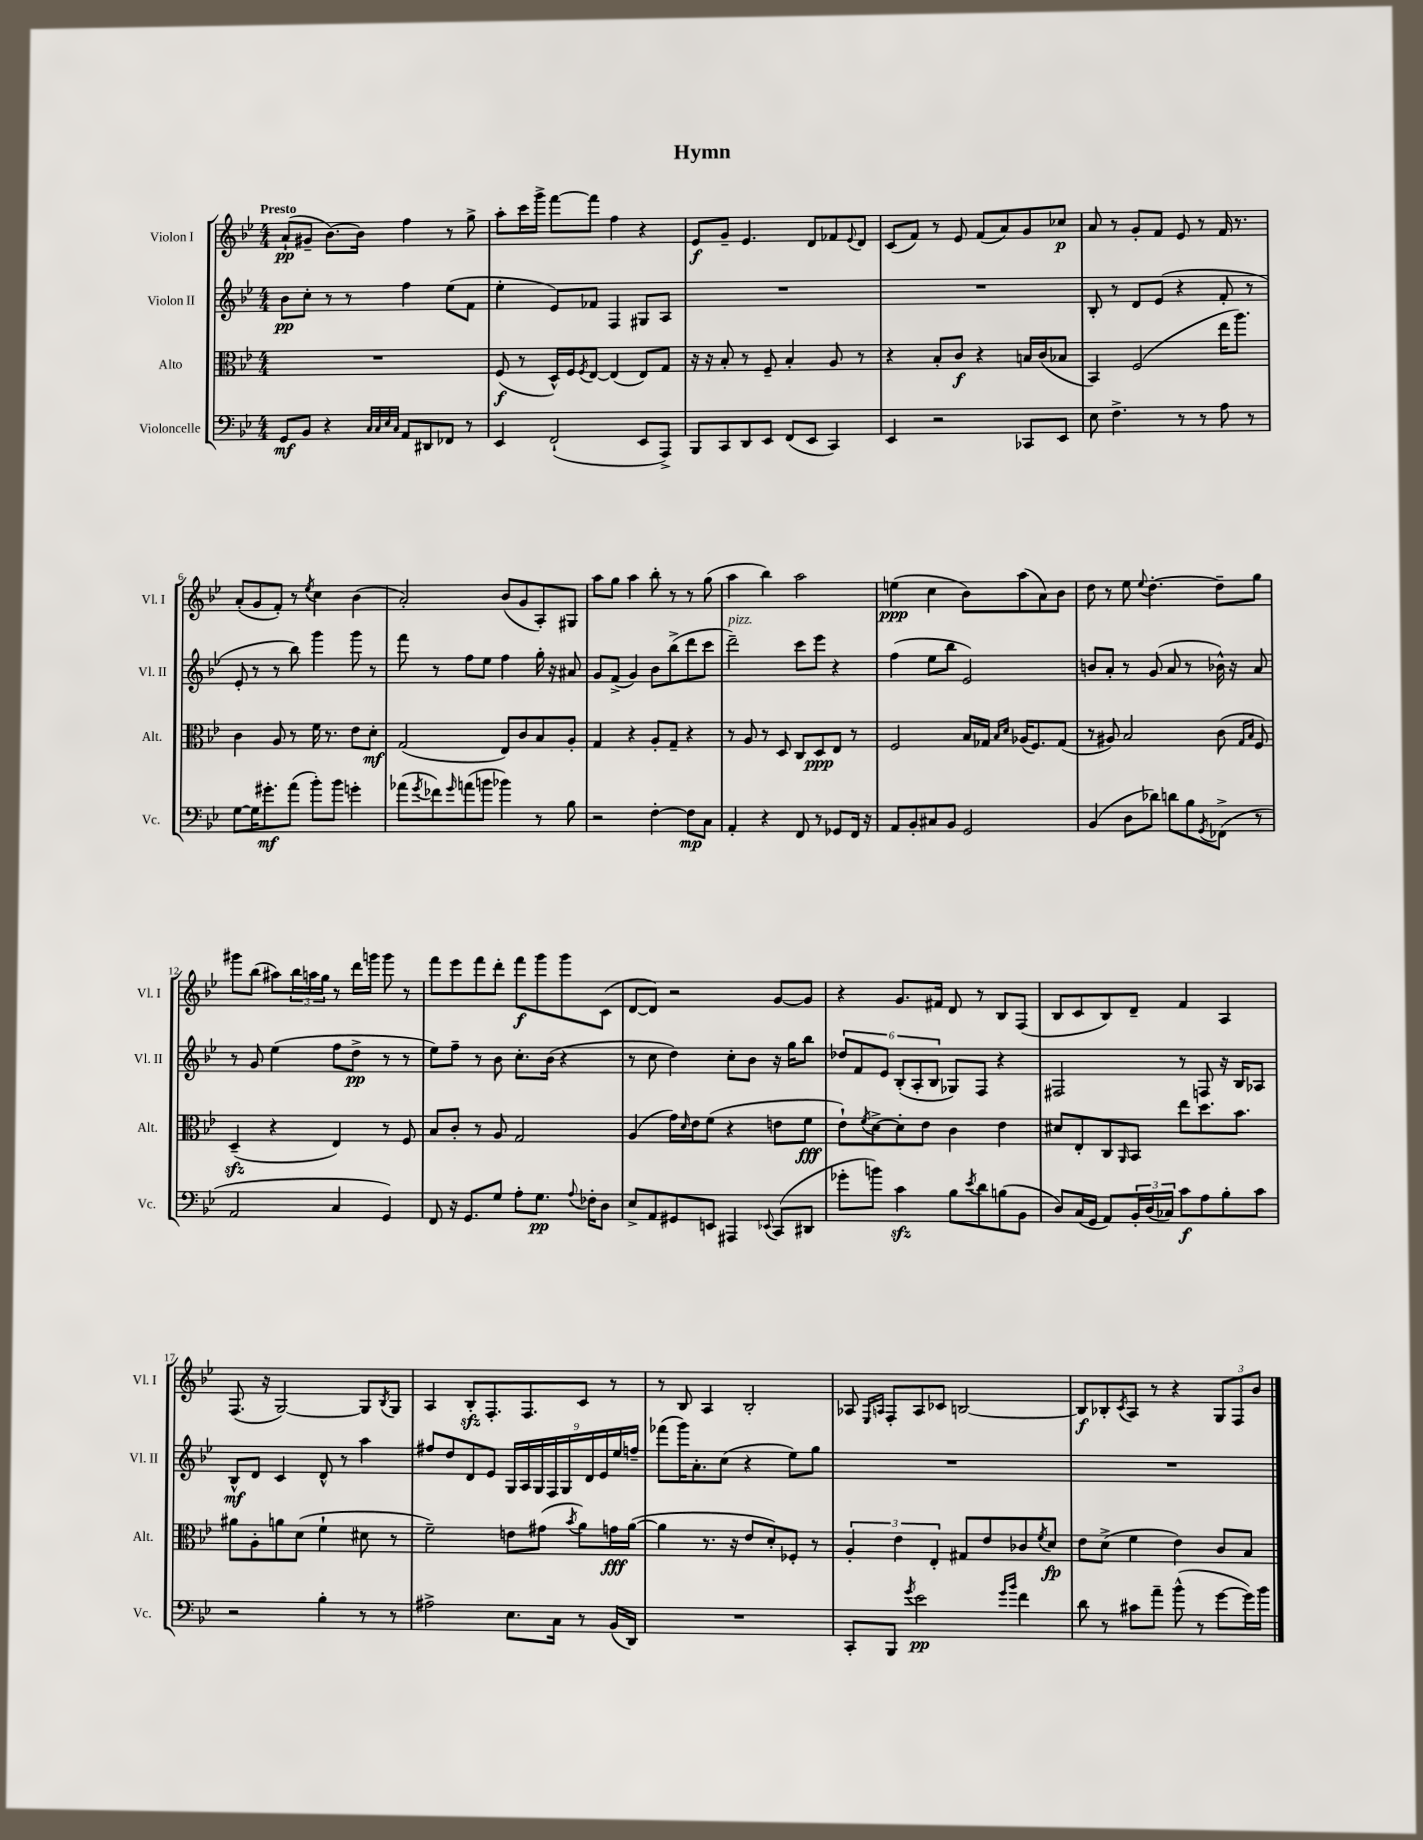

**kern	**kern	**kern	**kern
*staff4	*staff3	*staff2	*staff1
*clefF4	*clefC3	*clefG2	*clefG2
*k[b-e-]	*k[b-e-]	*k[b-e-]	*k[b-e-]
*M4/4	*M4/4	*M4/4	*M4/4
8GG/L	1r	8b-\L	(8a`/L
8BB-/J	.	8cc'\J	8g#~/J
4r	.	8r	[8.b-\L)
.	.	8r	.
.	.	.	16b-\]Jk
32qqC/LLL	.	.	.
32qqC/	.	.	.
32qqE-/	.	.	.
32qqC/JJJ	.	.	.
8AA/L	.	4ff\	4ff\
8DD#/	.	.	.
8FF-/J	.	(8ee-\L	8r
8r	.	8f\J	8gg^\
=	=	=	=
4EE-/	(8F/	4ee-'\	8aa'\L
.	8r	.	16ccc\L
.	.	.	16ggg^\JJ
(2FF`/	16D^^/LL)	8e-/L)	[8fff\L
.	16F/J	.	.
.	8qF/	.	.
.	[8E-/J	8f-/J	8fff\]J
.	(4E-/]	4F/	4ff\
8EE-/L	8E-/L)	8G#/L	4r
8AAA^/J)	8G/J	8A/J	.
=	=	=	=
8BBB-/L	16r	1r	8e-/L
.	16r	.	.
8CC/	8B-'/	.	8g~/J
8DD/	8r	.	4.e-/
8EE-/J	8F~/	.	.
(8FF/L	4B-'/	.	.
8EE-/J	.	.	8d/L
4CC/)	8A/	.	8f-/
.	.	.	8qqe-/
.	8r	.	8d/J
=	=	=	=
4EE-/	4r	1r	(8c/L
.	.	.	8f/J)
2r	8B-'/L	.	8r
.	8c/J	.	8e-/
.	4r	.	(8f/L
.	.	.	8a/)
8CC-/L	16B/LL	.	8g/
.	(16c/J	.	.
8EE-/J	8B-/J	.	8cc-/J
=	=	=	=
8E-\	4BB-/)	8B-'/	8a/
4.F^\	.	8r	8r
.	(2F/	8d/L	8g'/L
.	.	(8e-/J	8f/J
8r	.	4r	8e-/
8r	.	.	8r
8A\	16ee-\LK	8f'/	16f/
.	8.aa\J)	.	8.r
8r	.	8r	.
=	=	=	=
[8G\L	4c\	8e-'/	(8a'/L
16G\]K	.	8r	8g/
8.g#'\	.	.	.
.	8A/	8r	8f'/J)
(8a\J	8r	8bb-\)	8r
.	.	.	8qee-/
8b-'\L)	16f\	4ggg\	4cc\
.	8.r	.	.
8b-\J	.	.	.
4g'\	8e-\L	8ggg\	(4b-\
.	8d'\J	8r	.
=	=	=	=
(8a-\L	(2G/	8fff\	2a'/)
8qg/	.	.	.
8f-\)	.	8r	.
16qqg/	.	.	.
(8a\	.	8ff\L	.
8b\J	.	8ee-\J	.
4b-\)	8E-/L)	4ff\	(8b-/L
.	8c/	.	8g/
8r	8B-/	16gg'\	8A'/)
.	.	16r	.
8B-\	8A'/J	8a#/	8G#/J
=	=	=	=
2r	4G/	8g/L	8aa\L
.	.	(8f^/J	8gg\J
.	4r	4g/)	4aa\
[4F'\	8A'/L	8b-\L	8bb-'\
.	8G~/J	(8bb-^\	8r
8F\]L	4r	8ddd\	8r
8C\J	.	8ccc\J	(8gg\
=	=	=	=
4AA'/	8r	2ddd~\)	4aa\
.	8A/	.	.
4r	8r	.	4bb-\)
.	8D/	.	.
8FF/	8C/L	8ccc\L	2aa\
8r	8D/	8eee-\J	.
8GG-/L	8E-/J	4r	.
16FF/Jk	8r	.	.
16r	.	.	.
=	=	=	=
8AA/L	2F/	(4ff\	(4ee\
8BB-'/	.	.	.
8C#/	.	8ee-\L	4cc\
8BB-/J	.	8bb-\J	.
2GG/	16B-/LL	2e-/)	8b-\L)
.	16G-/JJ	.	.
.	16qqB-/LL	.	.
.	16qqd/JJ	.	.
.	(16A-/LK	.	(8aa\
.	8.F/)	.	.
.	.	.	8a\)
.	(8G-/J	.	8b-\J
=	=	=	=
(4BB-/	8r	8b/L	8dd\
.	8A#/)	8a'/J	8r
8D\L	2B-/	8r	8ee-\
.	.	.	8qqee-/
8d-\J)	.	(8g/	[4.dd'\
8d\L	.	8a/	.
8B-\	.	8r	.
8qGG/	.	.	.
(8FF-^\J	(8c\	16b-^^\)	8dd~\]L
.	.	16r	.
.	16qqG/LL	.	.
.	16qqB-/JJ	.	.
8r	8F/)	8a/	8gg\J
=	=	=	=
2AA/	(4D~/	8r	8ggg#\L
.	.	8g/	(8bb-\J
.	4r	(4ee-\	8aa#\L)
.	.	.	24bb-\L
.	.	.	24aa\
.	.	.	24gg\JJ
4C/	4E-/)	8ff\L	8r
.	.	8dd^\J	16ddd\LL
.	.	.	16ggg\JJ
4GG/)	8r	8r	8ggg\
.	8F/	8r	8r
=	=	=	=
8FF/	8B-/L	8ee-\L)	8fff\L
16r	8c'/J	8ff~\J	8eee-\
8.GG/L	.	.	.
.	8r	8r	8fff\
8G/J	8A/	8b-\	8ddd'\J
8A'\L	2G/	8.cc'\L	8fff\L
8.G\J	.	.	8ggg\
.	.	(16b-\Jk	.
.	.	4r	8ggg\
8qqA/	.	.	.
16F-'\LK	.	.	.
8D\J	.	.	(8c\J
=	=	=	=
8E-^/L	(4A/	8r	[8d/L
8AA/	.	8cc\	8d/]J)
8GG#/	16g\LL)	4dd\)	2r
.	16qqd/	.	.
.	16e-\J	.	.
8EE/J	(8f\J	.	.
4AAA#/	4r	8cc'\L	.
.	.	8b-\J	.
8qqEE-/	.	.	.
(8CC/L	8e\L	16r	[8g/L
.	.	16gg\LK	.
8DD#/J	8f\J	8bb-\J	8g/]J
=	=	=	=
8g-'\L	8e-`\L)	12dd-/L	4r
.	.	12f/	.
.	8qf/	.	.
8b\J)	[8d^\	.	.
.	.	12e-/J	.
4c\	8d'\]	(12B-'/L	8.g/L
.	.	12A'/	.
.	8e-\J	.	.
.	.	12B-/J	.
.	.	.	16f#/Jk
8B-\L	4c\	8G-/L)	8d/
8qe-/	.	.	.
8d\	.	8F/J	8r
(8B\	4e-\	4r	8B-/L
8BB-\J	.	.	(8F/J
=	=	=	=
8D/L)	8d#/L	2F#/	8B-/L
(16C/L	8E-'/	.	8c/
16GG/JJ	.	.	.
8AA/L)	8C/	.	8B-/)
.	16qqAA/	.	.
24BB-'/L	8BB-/J	.	8d~/J
(24D/	.	.	.
24C-/JJ)	.	.	.
8c\L	8ee-\L	8r	4f/
8A\	8.dd\	8F/	.
8B-'\	.	16r	4A/
.	8.b-\J	16B-/LK	.
8c\J	.	8A-/J	.
=	=	=	=
2r	8a#\L	8B-^^/L	(8.F/
.	8A'\	8d/J	.
.	.	.	16r
.	8a\	4c/	[2G/)
.	(8d\J	.	.
4B-'\	4f`\	8d^^/	.
.	.	8r	.
8r	8d#\	4aa\	8G/]L
.	.	.	8qB-/
8r	8r	.	8G/J
=	=	=	=
2A#^\	2f~\)	8ff#/L	4A/
.	.	8dd/	.
.	.	8d/	8B-'/L
.	.	8e-/J	8.F'/
8.E-\L	8e\L	18G/LL	.
.	.	18A/	.
.	.	.	8.F/
.	.	18G/	.
.	(8g#\J	.	.
.	.	18F/	.
16C\Jk	.	.	.
.	.	18G/	.
.	8qb-/	.	.
8r	8a\L)	.	8c/J
.	.	18d/	.
.	.	18e-/	.
(16BB-/LL	16g\L	.	8r
.	.	18ee-/	.
16DD/JJ)	([16a\JJ	.	.
.	.	18ff~/JJ	.
=	=	=	=
1r	4a\]	(8fff-\L	8r
.	.	16ggg\K)	8B-/
.	.	8.a'\	.
.	8.r	.	4A/
.	.	(8cc\J	.
.	16r	.	.
.	8e-/L	4r	2B-'/
.	8d'/)	.	.
.	8F-'/J	8ee-\L)	.
.	8r	8gg\J	.
=	=	=	=
8CC'/L	6A'/	1r	8A-/
.	.	.	16qqE-/LL
.	.	.	16qqA/JJ
8BBB-/J	.	.	8F'/L
.	6e-\	.	.
8qg/	.	.	.
2e-\	.	.	8A/
.	6E-'/	.	.
.	.	.	8c-/J
.	8G#/L	.	[2B/
.	8e-/	.	.
16qqg/LL	.	.	.
16qqb-/JJ	.	.	.
4f\	8c-/	.	.
.	8qf/	.	.
.	8d/J	.	.
=	=	=	=
8d\	8e-\L	1r	8B/]L
8r	(8d^\J	.	8B-'/
.	.	.	8qc/
8c#\L	4f\	.	8A/J
8a~\J	.	.	8r
(8b-^^\	4e-\)	.	4r
8r	.	.	.
[8g\L	8c/L	.	12G/L
.	.	.	12F/
16g\]L)	8B-/J	.	.
.	.	.	12b-/J
16b-\JJ	.	.	.
==	==	==	==
*-	*-	*-	*-
